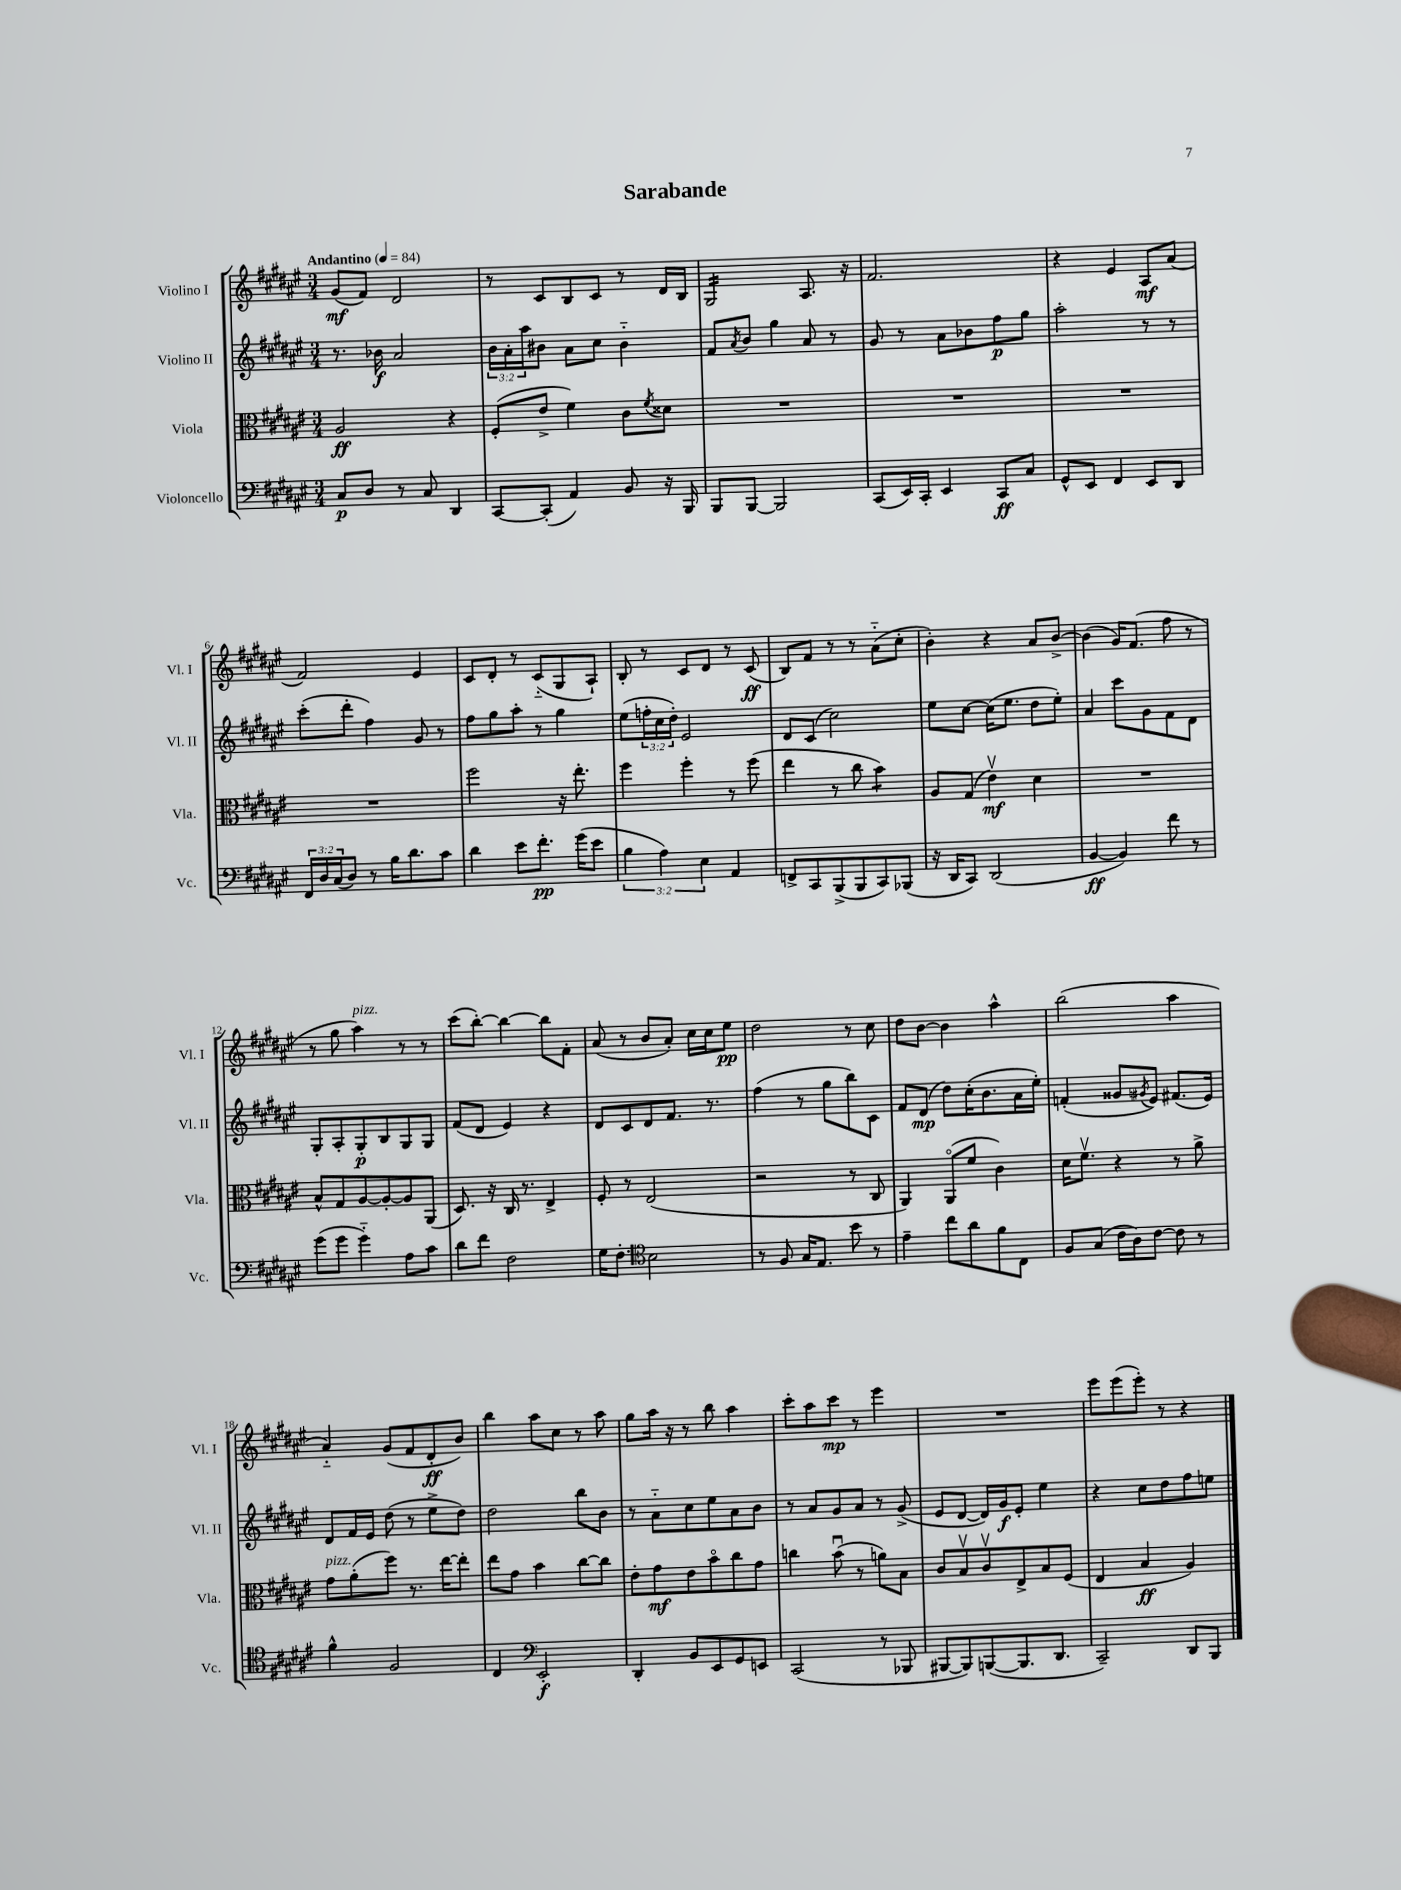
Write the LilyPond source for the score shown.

\header { title = "Sarabande" }
<<
\new StaffGroup <<
\new Staff = "s0" \with { instrumentName = "Violino I" shortInstrumentName = "Vl. I" } {
    \clef treble \key fis \major \numericTimeSignature \time 3/4 \tempo "Andantino" 4 = 84
    gis'8\mf( fis'8) dis'2 |
    r8 cis'8 b8 cis'8 r8 dis'16 b16 |
    gis2:16 ais8. r16 |
    fis'2. |
    r4 eis'4 ais8\mf ais'8( |
    fis'2) eis'4 |
    cis'8 dis'8-. r8 cis'8-_( gis8 ais8-!) |
    b8-. r8 cis'8 dis'8 r8 cis'8\ff( |
    b8) fis'8 r8 r8 ais'8-_( cis''8-. |
    b'4-.) r4 ais'8 b'8~-> |
    b'4( gis'16) fis'8.( fis''8 r8 |
    r8 gis''8 ais''4^\markup { \italic "pizz." }) r8 r8 |
    cis'''8( b''8~-.) b''4~ b''8 fis'8-. |
    ais'8( r8 b'8 ais'8-.) cis''16 cis''16 eis''8\pp |
    dis''2 r8 cis''8 |
    dis''8 b'8~ b'4 ais''4-^ |
    b''2( ais''4 |
    ais'4-_) gis'8( fis'8 dis'8-.\ff b'8) |
    b''4 ais''8 cis''8 r8 ais''8 |
    gis''8 ais''16 r16 r8 b''8 ais''4 |
    cis'''8-. ais''8 cis'''8\mp r8 eis'''4 |
    R2. |
    eis'''8 eis'''8( eis'''8-.) r8 r4 \bar "|." |
}
\new Staff = "s1" \with { instrumentName = "Violino II" shortInstrumentName = "Vl. II" } {
    \clef treble \key fis \major \numericTimeSignature \time 3/4 \override Staff.TupletNumber.text = #tuplet-number::calc-fraction-text
    r8. bes'16\f ais'2 |
    \tuplet 3/2 { b'16 ais'16-. ais''16 } bis'8 ais'8 cis''8 bis'4-_ |
    fis'8 \acciaccatura { ais'8 } b'8 gis''4 ais'8 r8 |
    gis'8 r8 ais'8 bes'8 fis''8\p gis''8 |
    ais''2-. r8 r8 |
    cis'''8-.( dis'''8-. fis''4) gis'8 r8 |
    fis''8 gis''8 ais''8-. r8 gis''4 |
    eis''8( \tuplet 3/2 { f''16-. cis''16 dis''16-.) } eis'2 |
    dis'8 cis'8( cis''2) |
    eis''8 cis''8~ cis''16( eis''8. dis''8 eis''8-.) |
    ais'4 cis'''8 gis'8 fis'8 dis'8 |
    gis8-. ais8-. gis8-.\p b8 gis8 gis8 |
    fis'8( dis'8 eis'4) r4 |
    dis'8 cis'8 dis'8 fis'8. r8. |
    fis''4( r8 gis''8 b''8) cis'8 |
    fis'8 dis'8\mp( dis''8) cis''16-.( b'8. ais'16 eis''16-.) |
    f'4-.( gisis'8 \acciaccatura { gis'8 } eis'8) fis'8.( eis'16) |
    dis'8 fis'16 eis'16 dis''8( r8 eis''8-> dis''8) |
    dis''2 b''8 b'8 |
    r8 ais'8-_ cis''8 eis''8 ais'8 b'8 |
    r8 ais'8 gis'8 ais'8 r8 gis'8->( |
    eis'8 dis'8~ dis'16) gis'16\f eis'8-. eis''4 |
    r4 cis''8 dis''8 fis''8 e''8 \bar "|." |
}
\new Staff = "s2" \with { instrumentName = "Viola" shortInstrumentName = "Vla." } {
    \clef alto \key fis \major \numericTimeSignature \time 3/4
    ais2\ff r4 |
    fis8-.( eis'8-> fis'4) cis'8 \acciaccatura { fis'8 } disis'8 |
    R2. |
    R2. |
    R2. |
    R2. |
    fis''2 r16 eis''8.-. |
    fis''4 fis''4-. r8 fis''8( |
    eis''4 r8 cis''8 b'4:8) |
    ais8 gis8( eis'4\upbow\mf) dis'4 |
    R2. |
    b8-^ gis8 ais8~ ais8~-. ais8 ais,8( |
    dis8.) r16 cis16 r8. eis4-> |
    fis8-. r8 eis2( |
    r2 r8 cis8 |
    ais,4) ais,8\flageolet( fis'8 cis'4) |
    dis'16 fis'8.\upbow r4 r8 ais'8-> |
    gis'8^\markup { \italic "pizz." } ais'8-.( fis''8) r8. eis''16~ eis''8-. |
    eis''8 gis'8 b'4 cis''8~ cis''8 |
    eis'8-. gis'8\mf eis'8 b'8\flageolet cis''8 gis'8 |
    c''4 b'8\downbow( r8 a'8) b8 |
    cis'8 b8\upbow cis'8\upbow eis8-> b8 fis8( |
    eis4 b4\ff ais4) \bar "|." |
}
\new Staff = "s3" \with { instrumentName = "Violoncello" shortInstrumentName = "Vc." } {
    \clef bass \key fis \major \numericTimeSignature \time 3/4 \override Staff.TupletNumber.text = #tuplet-number::calc-fraction-text
    cis8\p dis8 r8 cis8 dis,4 |
    cis,8~ cis,8-.( ais,4) b,8 r16 b,,16 |
    b,,8 b,,8~ b,,2 |
    cis,8( eis,16) cis,16-. eis,4 cis,8\ff cis8 |
    gis,8-^ eis,8 fis,4 eis,8 dis,8 |
    \tuplet 3/2 { fis,16 dis16 cis16( } dis8) r8 b16 dis'8. cis'8 |
    dis'4 eis'8 fis'8.-.\pp gis'16( eis'8 |
    \tuplet 3/2 { b4 ais4) eis4 } ais,4 |
    f,8-> cis,8 b,,8->( b,,8 cis,8) bes,,8( |
    r16 dis,16 cis,8) dis,2( |
    b,4~\ff b,4) fis'8 r8 |
    gis'8( gis'8 gis'4-_) ais8 cis'8 |
    dis'8 fis'8 fis2 |
    gis16 fis8.-. \clef tenor b2 |
    r8 fis8 gis16 eis8. b'8 r8 |
    eis'4-- cis''8 ais'8 fis'8 cis8 |
    fis8 gis8( cis'16 ais16) cis'8~ cis'8 r8 |
    fis'4-^ fis2 |
    cis4 \clef bass eis,2-.\f |
    dis,4-. b,8 eis,8 gis,8 e,8 |
    cis,2( r8 bes,,8 |
    bis,,8~ bis,,8) b,,8~( b,,8. dis,8. |
    cis,2--) dis,8 b,,8 \bar "|." |
}
>>
>>
